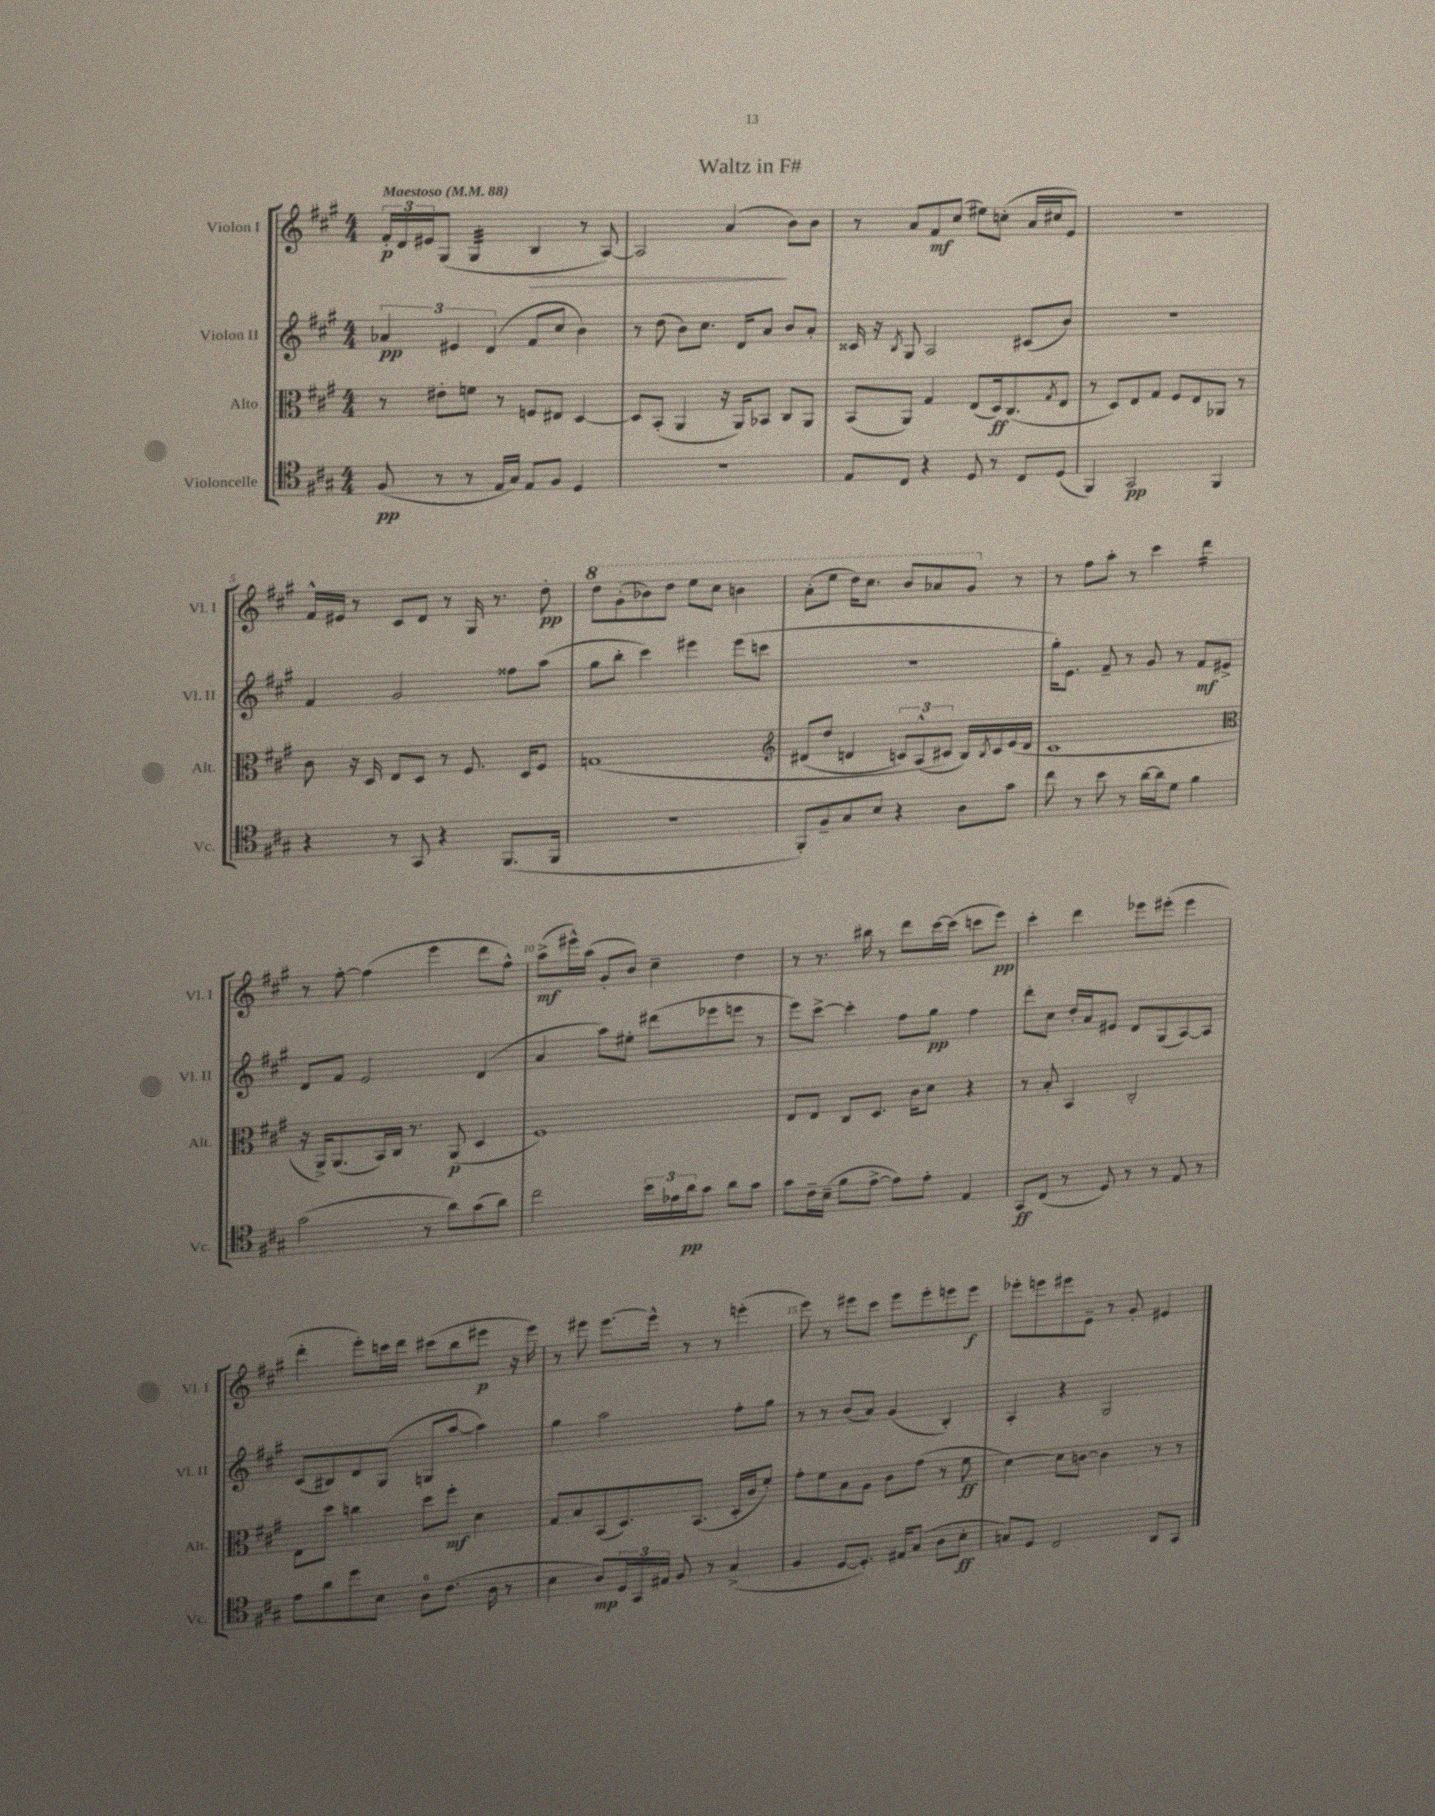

**kern	**dynam	**kern	**dynam	**kern	**dynam	**kern	**dynam
*part4	*part4	*part3	*part3	*part2	*part2	*part1	*part1
*staff4	*staff4	*staff3	*staff3	*staff2	*staff2	*staff1	*staff1
*I"Violoncelle	*	*I"Alto	*	*I"Violon II	*	*I"Violon I	*
*I'Vc.	*	*I'Alt.	*	*I'Vl. II	*	*I'Vl. I	*
*clefC4	*	*clefC3	*	*clefG2	*	*clefG2	*
*k[f#c#g#]	*	*k[f#c#g#]	*	*k[f#c#g#]	*	*k[f#c#g#]	*
*M4/4	*	*M4/4	*	*M4/4	*	*M4/4	*
*MM88	*	*MM88	*	*MM88	*	*MM88	*
=1	=1	=1	=1	=1	=1	=1	=1
!	!	!	!	!	!	!LO:TX:a:B:t=Maestoso	!
(8F#/	pp	8r	.	6a-X/	pp	24f#'/LL	p
.	.	.	.	.	.	24d/	.
.	.	.	.	.	.	24e#X/J	.
8r	.	8e#X'\L	.	.	.	(8G#/J	.
.	.	.	.	6e#X/	.	.	.
*	*	*	*	*	*	*tremolo	*
8r	.	8fn\J	.	.	.	32G#/LLL	.
.	.	.	.	.	.	32G#/	.
.	.	.	.	.	.	32G#/	.
.	.	.	.	(6d/	.	.	.
.	.	.	.	.	.	32G#/	.
16E/LL	.	8r	.	.	.	32G#/	.
.	.	.	.	.	.	32G#/	.
16G#/JJ)	.	.	.	.	.	32G#/	.
.	.	.	.	.	.	32G#/JJJ	.
*	*	*	*	*	*	*Xtremolo	*
!	!	!	!	!	!	!	!LO:HP:b
8E/L	.	8Fn/L	.	8f#/L	.	4B/	>
8F#/J	.	8E#X/J	.	8cc#/J	.	.	.
4D/	.	[4D/	.	4b\)	.	8r	.
.	.	.	.	.	.	[8A/)	.
=2	=2	=2	=2	=2	=2	=2	=2
1r	.	8D/L]	.	8r	.	2A/]	.
.	.	(8BB'/J	.	(8dd\	.	.	.
.	.	4AA/	.	8b\L)	.	.	.
.	.	.	.	8.cc#\J	.	.	.
.	.	16r	.	.	.	(4a/	.
.	.	16AA/KL)	.	16d/KL	.	.	.
.	.	8BB-X/J	.	8a/J	.	.	.
.	.	8C#/L	.	8b/L	.	8b\L)	]
.	.	8AA/J	.	8a'/J	.	8b\J	.
=3	=3	=3	=3	=3	=3	=3	=3
8E/L	.	(8BB/L	.	16c##X/	.	8r	.
.	.	.	.	16r	.	.	.
.	.	.	.	8qB/	.	.	.
8C#/J	.	8AA/J)	.	8G#/	.	8a/L	.
4r	.	4G#/	.	2A/	.	8f#/	mf
.	.	.	.	.	.	(8cc#/J	.
8D/	.	(8E/L	.	.	.	8ee#X\L)	.
8r	.	16D/k)	ff	.	.	(8ccn'\J	.
.	.	(8.C#/	.	.	.	.	.
8C#/L	.	.	.	(8c#X/L	.	16a/LL	.
.	.	.	.	.	.	16cc#X/J	.
.	.	8qG#/	.	.	.	.	.
(8D/J	.	8E/J	.	8b/J)	.	8e/J)	.
=4	=4	=4	=4	=4	=4	=4	=4
4FF#/)	.	8r	.	1r	.	1r	.
.	.	8D/L)	.	.	.	.	.
2GG#/	pp	8E/	.	.	.	.	.
.	.	8G#/J	.	.	.	.	.
.	.	8F#/L	.	.	.	.	.
.	.	8E/	.	.	.	.	.
4FF#/	.	8AA-X/J	.	.	.	.	.
.	.	8r	.	.	.	.	.
!!LO:LB:g=z
=5	=5	=5	=5	=5	=5	=5	=5
4r	.	8c#\	.	4f#/	.	16f#^^/LL	.
.	.	.	.	.	.	16e#X/JJ	.
.	.	16r	.	.	.	8r	.
.	.	16D/	.	.	.	.	.
8r	.	8E/L	.	2g#/	.	8c#/L	.
8GG#/	.	8D/J	.	.	.	8d/J	.
4r	.	8r	.	.	.	8r	.
.	.	8.F#/	.	.	.	16G#/	.
.	.	.	.	.	.	8.r	.
(8.FF#/L	.	.	.	8ff##X\L	.	.	.
.	.	16D/KL	.	.	.	.	.
.	.	8F#/J	.	(8aa\J	.	8dd'\	pp
16FF#/Jk	.	.	.	.	.	.	.
=6	=6	=6	=6	=6	=6	=6	=6
*	*	*	*	*	*	*8va	*
1r	.	(1Gn	.	8gg#\L	.	8ddd\L	.
.	.	.	.	8bb'\J	.	(8gg#'\	.
.	.	.	.	4ccc#\)	.	8bb-X\)	.
.	.	.	.	.	.	8ddd\J	.
.	.	.	.	4eee#X\	.	8eee\L	.
.	.	.	.	.	.	8ccc#\J	.
.	.	.	.	(8eee#\L	.	4bbn\	.
.	.	.	.	8cccn\J	.	.	.
=7	=7	=7	=7	=7	=7	=7	=7
*	*	*clefG2	*	*	*	*	*
8FF#'/L)	.	(8d#X/L	.	1r	.	(8aa'\L	.
8F#~/	.	8dd/J	.	.	.	8eee\J	.
8G#/	.	4dn/	.	.	.	16ddd\KL)	.
.	.	.	.	.	.	8.ccc#\J	.
8B/J	.	.	.	.	.	.	.
4r	.	12cn/L)	.	.	.	8bb/L	.
.	.	(12A^^/	.	.	.	.	.
.	.	.	.	.	.	8aa-X/	.
.	.	12c#X/J)	.	.	.	.	.
8A\L	.	16B/LL)	.	.	.	8gg#/J	.
.	.	8qB/	.	.	.	.	.
.	.	16c#/	.	.	.	.	.
*	*	*	*	*	*	*X8va	*
8g#\J	.	(16e/	.	.	.	8r	.
.	.	16d/JJ	.	.	.	.	.
=8	=8	=8	=8	=8	=8	=8	=8
8cc#\	.	1c#	.	16gg#'\KL)	.	8r	.
.	.	.	.	8.e\J	.	.	.
8r	.	.	.	.	.	8ff#\L	.
8b\	.	.	.	8f#~/	.	8aa'\J	.
8r	.	.	.	8r	.	8r	.
[16a\LL	.	.	.	8g#/	.	4ccc#\	.
16a\J]	.	.	.	.	.	.	.
8d\J	.	.	.	8r	.	.	.
*	*	*	*	*	*	*tremolo	*
4f#\	.	.	.	8f#/L	mf	16ddd\LL	.
.	.	.	.	.	.	16ddd\	.
.	.	.	.	8e#X^/J	.	16ddd\	.
.	.	.	.	.	.	16ddd\JJ	.
*	*	*	*	*	*	*Xtremolo	*
!!LO:LB:g=z
=9	=9	=9	=9	=9	=9	=9	=9
*	*	*clefC3	*	*	*	*	*
(2g#\	.	16r	.	8d/L	.	8r	.
.	.	16AA^/KL)	.	.	.	.	.
.	.	(8.AA/	.	8f#/J	.	[8ff#'\	.
.	.	.	.	2e/	.	(4ff#\]	.
.	.	16BB/L)	.	.	.	.	.
.	.	16C#/JJ	.	.	.	.	.
.	.	8.r	.	.	.	.	.
8r	.	.	.	.	.	4eee\	.
8a\L)	.	(8AA/	p	.	.	.	.
(8g#\	.	4D/	.	(4d/	.	8ddd\L	.
8a\J)	.	.	.	.	.	8ff#^^\J)	.
=10	=10	=10	=10	=10	=10	=10	=10
2cc#\	.	1F#)	.	4a/	.	(8aa^\L	mf
.	.	.	.	.	.	16eee#X^^\L)	.
.	.	.	.	.	.	(16aa\JJ	.
.	.	.	.	8aa\L)	.	8g#'/L	.
.	.	.	.	8ee#X'\J	.	8b/J)	.
24b\LL	.	.	.	(8ddd#X\L	.	4cc#~\	.
24e-X\	.	.	.	.	.	.	.
24a\J	pp	.	.	.	.	.	.
8g#\J	.	.	.	8eee-X\	.	.	.
8a\L	.	.	.	8eeen\J	.	4dd\	.
8g#\J	.	.	.	8r	.	.	.
=11	=11	=11	=11	=11	=11	=11	=11
8g#\L	.	8E/L	.	8eee\L)	.	8r	.
16c#~\L	.	8E/J	.	[8ccc#^\J	.	8.r	.
(16B~\JJ	.	.	.	.	.	.	.
8f#\L	.	8C#/L	.	4ccc#'\]	.	.	.
.	.	.	.	.	.	16bb#X\	.
[8e^\J	.	8.D/J	.	.	.	8r	.
8e\L])	.	.	.	8ff#\L	.	8ddd\L	.
.	.	16c#\KL	.	.	.	.	.
8e'\J	.	8d\J	.	8gg#\J	pp	[16ccc#\L	.
.	.	.	.	.	.	(16ccc#\JJ]	.
4E/	.	4r	.	4ff#\	.	8cccn\L	.
.	.	.	.	.	.	8eee\J)	pp
=12	=12	=12	=12	=12	=12	=12	=12
8GG#/L	ff	8r	.	8ddd'\L	.	4ccc#'\	.
(8C#/J	.	8B'/	.	8cc#\J	.	.	.
8r	.	4BB/	.	16dd'/LL	.	4ddd\	.
.	.	.	.	16a/J	.	.	.
8D/)	.	.	.	8e#X/J	.	.	.
8r	.	2C#'/	.	8d/L	.	8eee-X\L	.
8r	.	.	.	(8G#/	.	(8eee#X'\J	.
8E/	.	.	.	[8A/)	.	4eee#\	.
8r	.	.	.	8A/J]	.	.	.
!!LO:LB:g=z
=13	=13	=13	=13	=13	=13	=13	=13
8e\L	.	8E\L	.	(8c#/L	.	4ddd'\	.
8a\	.	8dd\J	.	8B#X/)	.	.	.
8dd\	.	4ccn\	.	8d/	.	8eee'\L)	.
8B\J	.	.	.	(8G#/J	.	16cccn\L	.
.	.	.	.	.	.	16ddd\JJ	.
8A\L	.	8dd\L	.	8Gn/L	.	(8ccc#X\L	.
(8.c#\J	.	8ff#'\J	mf	[8aa/J	.	8bb\	.
.	.	4d\	.	4aa\])	.	8eee#X\J	p
16A\	.	.	.	.	.	.	.
8r	.	.	.	.	.	16r	.
.	.	.	.	.	.	16eee#\)	.
=14	=14	=14	=14	=14	=14	=14	=14
4B\	.	8G#/L	.	4gg#\	.	8r	.
.	.	8B/	.	.	.	8eee#X\	.
8A/L)	mp	(8BB/	.	2aa\	.	[8.eee#\L	.
24D/L	.	8.D/)	.	.	.	.	.
24GG#/	.	.	.	.	.	.	.
.	.	.	.	.	.	16eee#^^\Jk]	.
24E#X/JJ	.	.	.	.	.	.	.
8F#/	.	.	.	.	.	8r	.
.	.	(8.BB/J	.	.	.	.	.
8r	.	.	.	.	.	8r	.
(4G#^/	.	16D'/LL	.	8ff#'\L	.	(4eeen'\	.
.	.	16c#/J	.	.	.	.	.
.	.	8f#'/J)	.	8gg#\J	.	.	.
=15	=15	=15	=15	=15	=15	=15	=15
4F#/	.	8g#'\L	.	8r	.	8eee\)	.
.	.	8f#\	.	8r	.	8r	.
[8D/L	.	8B\	.	(8b/L	.	8eee#X\L	.
8.D'/J])	.	8A\J	.	8a/J)	.	8ccc#\J	.
.	.	8c#\L	.	(4g#/	.	8eee#\L	.
16E#X/KL	.	.	.	.	.	.	.
(8G#/J	.	(8g#\J	.	.	.	8eee#'\	.
8A\L	.	8r	.	4B'/)	.	8eeen\	.
8B'\J	ff	8f#\	ff	.	.	8eee\J	f
=16	=16	=16	=16	=16	=16	=16	=16
8Gn/L)	.	[4d\)	.	4A'/	.	8eee-X'\L	.
8D/J	.	.	.	.	.	8eeen\	.
2C#/	.	8d\L]	.	4r	.	8eee#X\	.
.	.	[8cn\J	.	.	.	8e~\J	.
.	.	4c\]	.	2G#/	.	8r	.
.	.	.	.	.	.	8g#'/	.
8AA/L	.	8r	.	.	.	4e#X/	.
8GG#/J	.	8r	.	.	.	.	.
==	==	==	==	==	==	==	==
*-	*-	*-	*-	*-	*-	*-	*-
